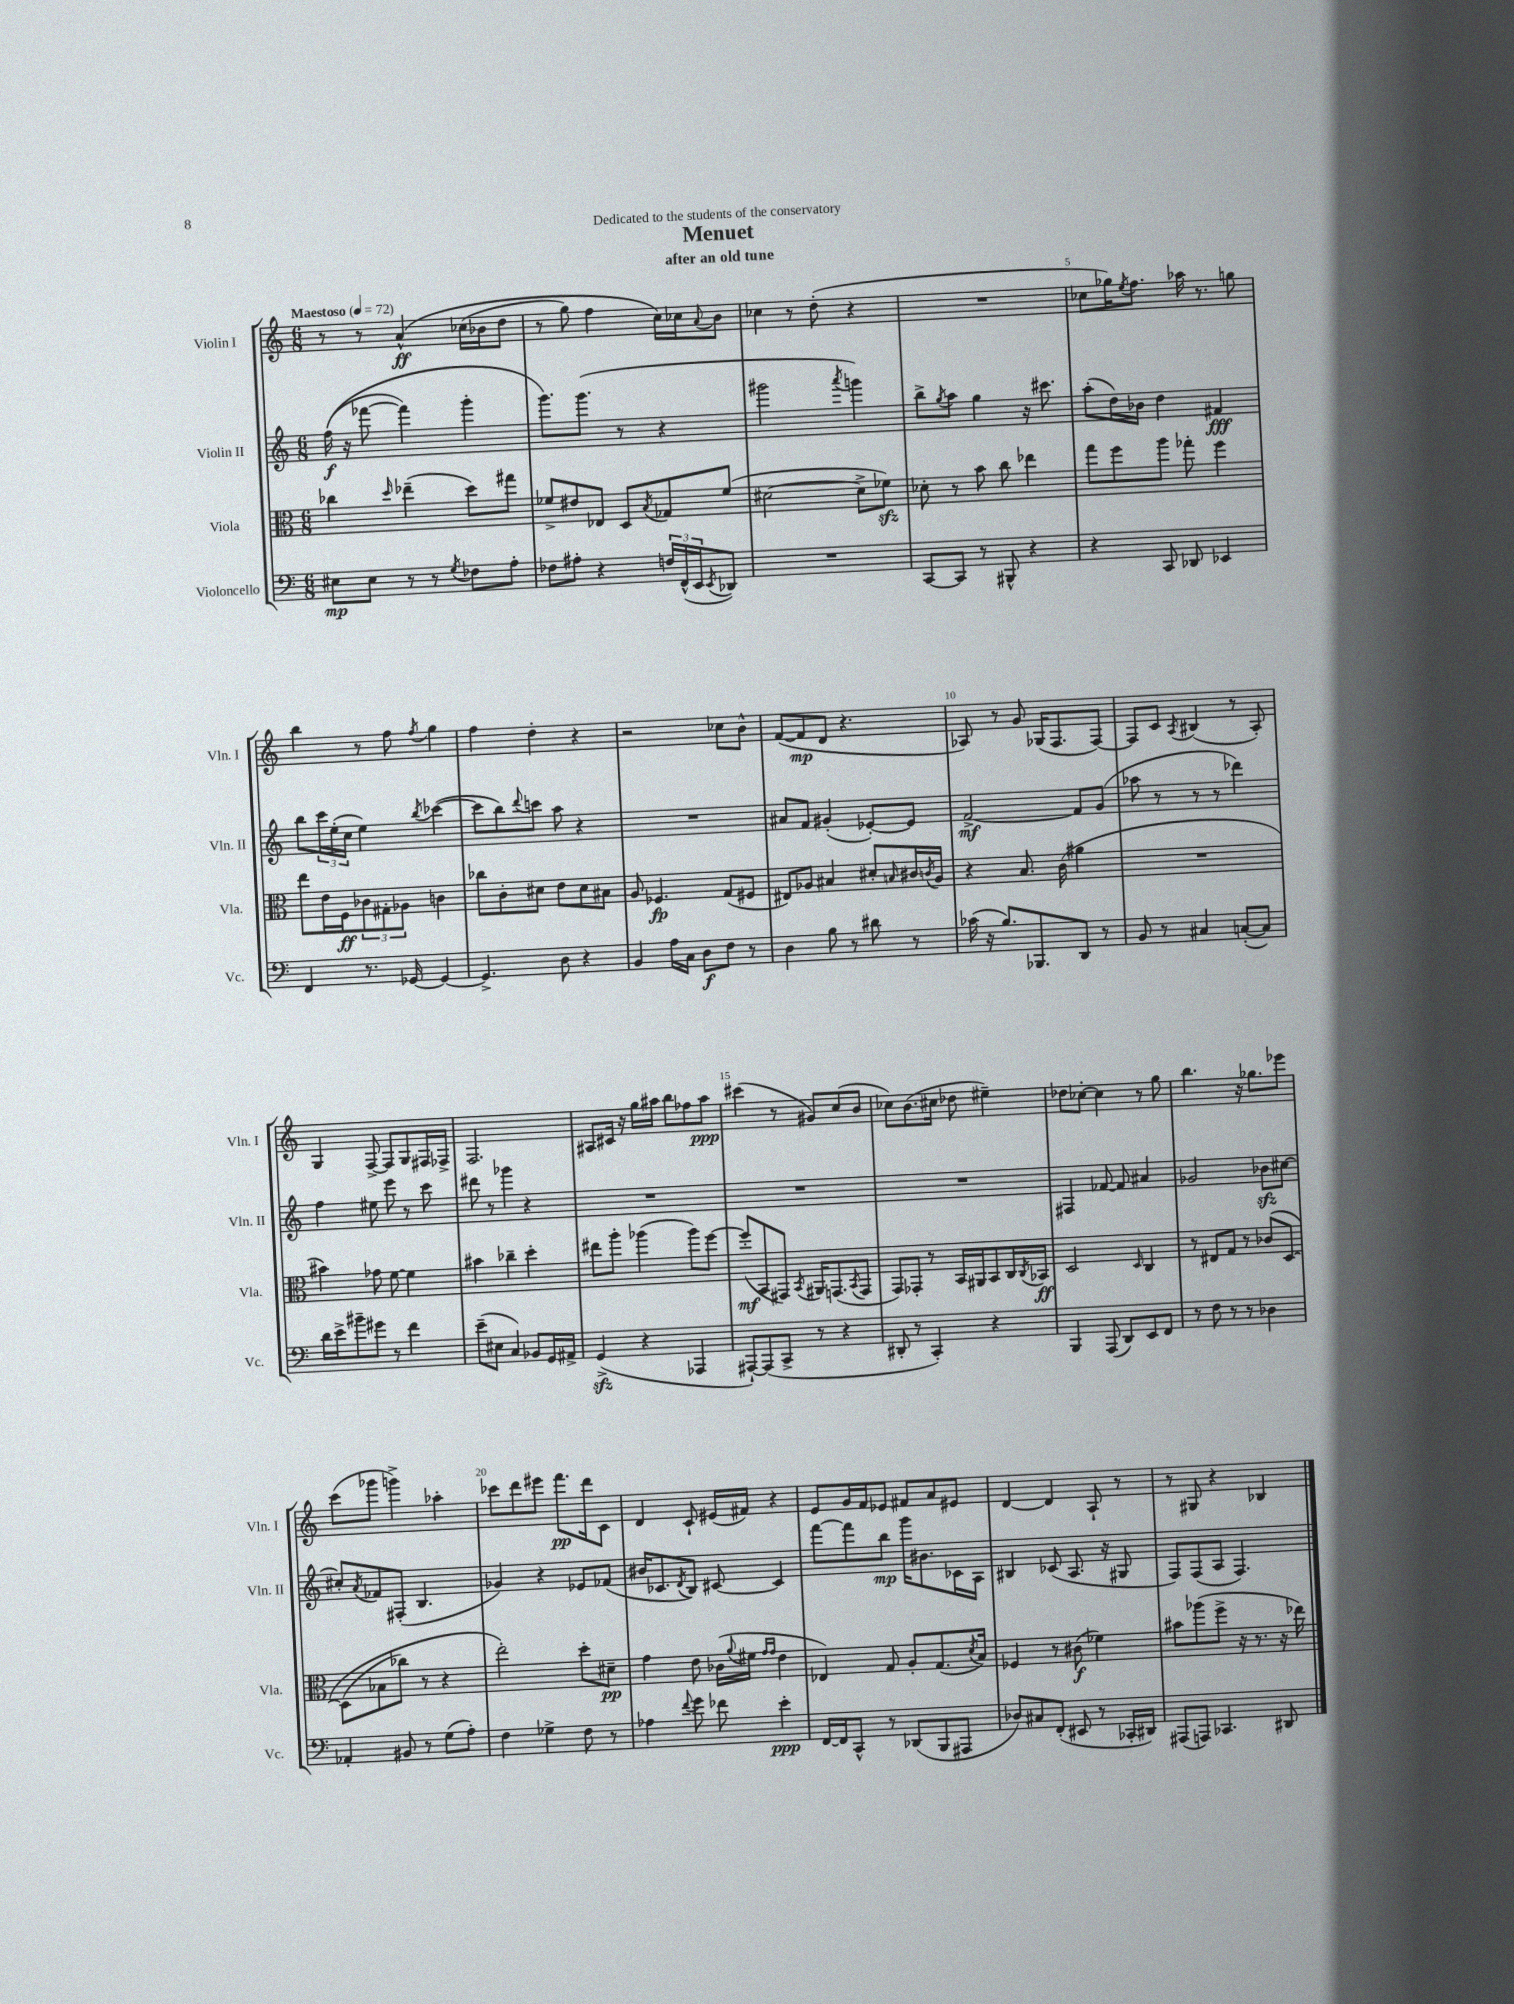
\header { title = "Menuet" subtitle = "after an old tune" dedication = "Dedicated to the students of the conservatory" }
<<
\new StaffGroup <<
\new Staff = "s0" \with { instrumentName = "Violin I" shortInstrumentName = "Vln. I" } {
    \clef treble \key c \major \numericTimeSignature \time 6/8 \tempo "Maestoso" 4 = 72
    r8 r8 a'4-^\ff\( ces''16( bes'16 d''8 |
    r8 g''8) f''4 c''16\) ces''16 \appoggiatura { a'8 } b'8 |
    ces''4 r8 d''8-.( r4 |
    R2. |
    ces''8 ges''16) \acciaccatura { e''8 } f''8. aes''16 r8. g''8 |
    b''4 r8 f''8 \acciaccatura { f''8 } g''4 |
    f''4 d''4-. r4 |
    r2 ces''8 b'8-^ |
    f'8~( f'8\mp d'8 r4. |
    aes8) r8 g'8 ges16( f8. f8~) |
    f8 c'8 \acciaccatura { a8 } bis4( r8 a8-.) |
    g4 f8~-> f8 g8 fis16 fes16-> |
    f2. |
    ais8 cis'16 r16 g''16 ais''16 b''8 fes''8 ais''8\ppp |
    cis'''4( r8 gis'8) c''8( b'8 |
    ces''8) b'8.( cis''16 des''8 eis''4--) |
    des''8 ces''8~-. ces''4 r8 g''8 |
    b''4. r16 ges''8. ees'''8 |
    c'''8( ges'''8 g'''4->) aes''4-. |
    ces'''8 d'''8 eis'''8 f'''8.\pp d'''16 c'8 |
    d'4 c'8-! eis'16( fis'16) r4 |
    e'8 g'16 f'16 ees'8 fis'8 a'8 eis'8 |
    d'4~ d'4 a8-! r8 |
    r8 gis8 r4 bes4 \bar "|." |
}
\new Staff = "s1" \with { instrumentName = "Violin II" shortInstrumentName = "Vln. II" } {
    \clef treble \key c \major \numericTimeSignature \time 6/8
    f''16\f(\( r16 fes'''8~ fes'''4) g'''4-. |
    g'''8.\) g'''8.( r8 r4 |
    gis'''2 \acciaccatura { a'''8 } g'''4) |
    b''8-> \acciaccatura { g''8 } a''8 g''4 r16 cis'''8. |
    a''8-.( d''16) bes'16 d''4 fis'4\fff |
    b''8 \tuplet 3/2 { c'''16 e''16-.( c''16 } e''4) \acciaccatura { b''8 } ces'''4~( |
    ces'''8 b''8) \appoggiatura { d'''8 } c'''8 a''8 r4 |
    R2. |
    ais'8 f'8 gis'4-.( ees'8~-.) ees'8 |
    f'2~->\mf f'8 g'8( |
    aes''8 r8 r8 r8 des'''4) |
    f''4 eis''8 e'''8 r8 c'''8 |
    dis'''8 r8 ges'''4 r4 |
    R2. |
    R2. |
    R2. |
    fis4 fes'8~ fes'8 ais'4 |
    ges'2 bes'8\sfz cis''8~ |
    cis''8-. \acciaccatura { a'8 } fes'8 fis8-.( b4. |
    ges'4) r4 ees'8 fes'8( |
    bis'16 ces'8. \acciaccatura { d'8 } b8) cis'8~ cis'4 |
    f'''8~ f'''8 b''8\mp g'''16 bis'8. ces'16 a16 |
    bis4 ces'8( a8. r16 gis8 |
    f8) f8( a8 f4.) \bar "|." |
}
\new Staff = "s2" \with { instrumentName = "Viola" shortInstrumentName = "Vla." } {
    \clef alto \key c \major \numericTimeSignature \time 6/8
    ces''4 \grace { d''16 } ees''4--( d''8) gis''8 |
    fes'8-> eis'8 ees8 d8 \acciaccatura { b8 } ges8 fes'8( |
    dis'2~ dis'8-> fes'8\sfz) |
    des'8-. r8 b'8 c''8 ees''4 |
    g''8 f''8 a''8 ges''8-. f''4 |
    e''8 e'16 f16\ff \tuplet 3/2 { ces'8 gis8-. aes8 } c'4 |
    ces''8 c'8-. dis'8 e'8 dis'8 bis8 |
    a8 fes4.\fp g8( fis8 |
    eis8) aes8 bis4 dis'8-. \grace { b16 } cis'16 \acciaccatura { c'8 } aes16 |
    r4 b8. c'16( ais'4 |
    R2. |
    bis'4) ges'8 f'8~ f'4 |
    bis'4 ces''4-- d''4-. |
    eis''8 a''8-. aes''4( aes''8) f''8~ |
    f''8-.\mf( b,8 gis,8) \acciaccatura { b,8 } ais,16 g,8.( \acciaccatura { b,8 } g,8 |
    g,8) ges,8-. r8 b,16 ais,16 b,8 c16 \acciaccatura { c8 } bes,16\ff |
    d2 \grace { d16 } c4 |
    r8 eis8 g8 r8 ces'8\( d8~ |
    d8( bes8 ces''8) r8 r4 |
    e''2-.\) d''8-. dis'8--\pp |
    g'4 e'8 ces'16( \appoggiatura { a'8 } fis'16 \grace { g'16 g'16 } e'4 |
    ees4) g8 a8-. g8.( \acciaccatura { d'8 } b16) |
    fes4 r8 cis'8\f( fes'4) |
    bis'8 aes''8( f''8-> r16 r8. r16 ees''16) \bar "|." |
}
\new Staff = "s3" \with { instrumentName = "Violoncello" shortInstrumentName = "Vc." } {
    \clef bass \key c \major \numericTimeSignature \time 6/8
    eis8\mp eis8 r8 r8 \acciaccatura { g8 } fes8 a8-. |
    fes8 ais8-. r4 \tuplet 3/2 { f16 f,16-^( e,16 } \acciaccatura { e,8 } des,8) |
    R2. |
    c,8~ c,8 r8 bis,,8-^ r4 |
    r4 c,8 des,8 ees,4 |
    f,4 r8. ges,16~ ges,4~ |
    ges,4.-> d8 r4 |
    b,4 a16 c16 d8\f f8 r8 |
    d4 b8 r8 dis'8 r8 |
    ces'16( r16 b8.) bes,,8. d,8 r8 |
    b,8 r8 cis4 c8~-.( c8) |
    d'16 e'16-> bis'8-- gis'8 r8 f'4 |
    e'8--( eis8 c4) bes,8 g,16 ais,16-> |
    g,4->\sfz( r4 aes,,4 |
    ais,,8~-!) ais,,8( c,8-> r8 r4 |
    dis,8-. r8 c,4-.) r4 |
    b,,4 a,,8( d,8) e,8 f,8 |
    r8 f8 r8 r8 des4 |
    aes,4-. bis,8 r8 g8( a8-.) |
    f4 ges4-> f8 r8 |
    aes4 \appoggiatura { f'8 } g'8 fes'8 e'4-.\ppp |
    f,16~ f,16 c,8-^ r8 des,8( b,,8 ais,,8 |
    des8) cis8 f,8-.( eis,8 r8 ces,16-. dis,16) |
    ais,,8( a,,8) ces,4. dis,8 \bar "|." |
}
>>
>>
\layout { \context { \Score \override BarNumber.break-visibility = ##(#f #t #t) barNumberVisibility = #(every-nth-bar-number-visible 5) } }
